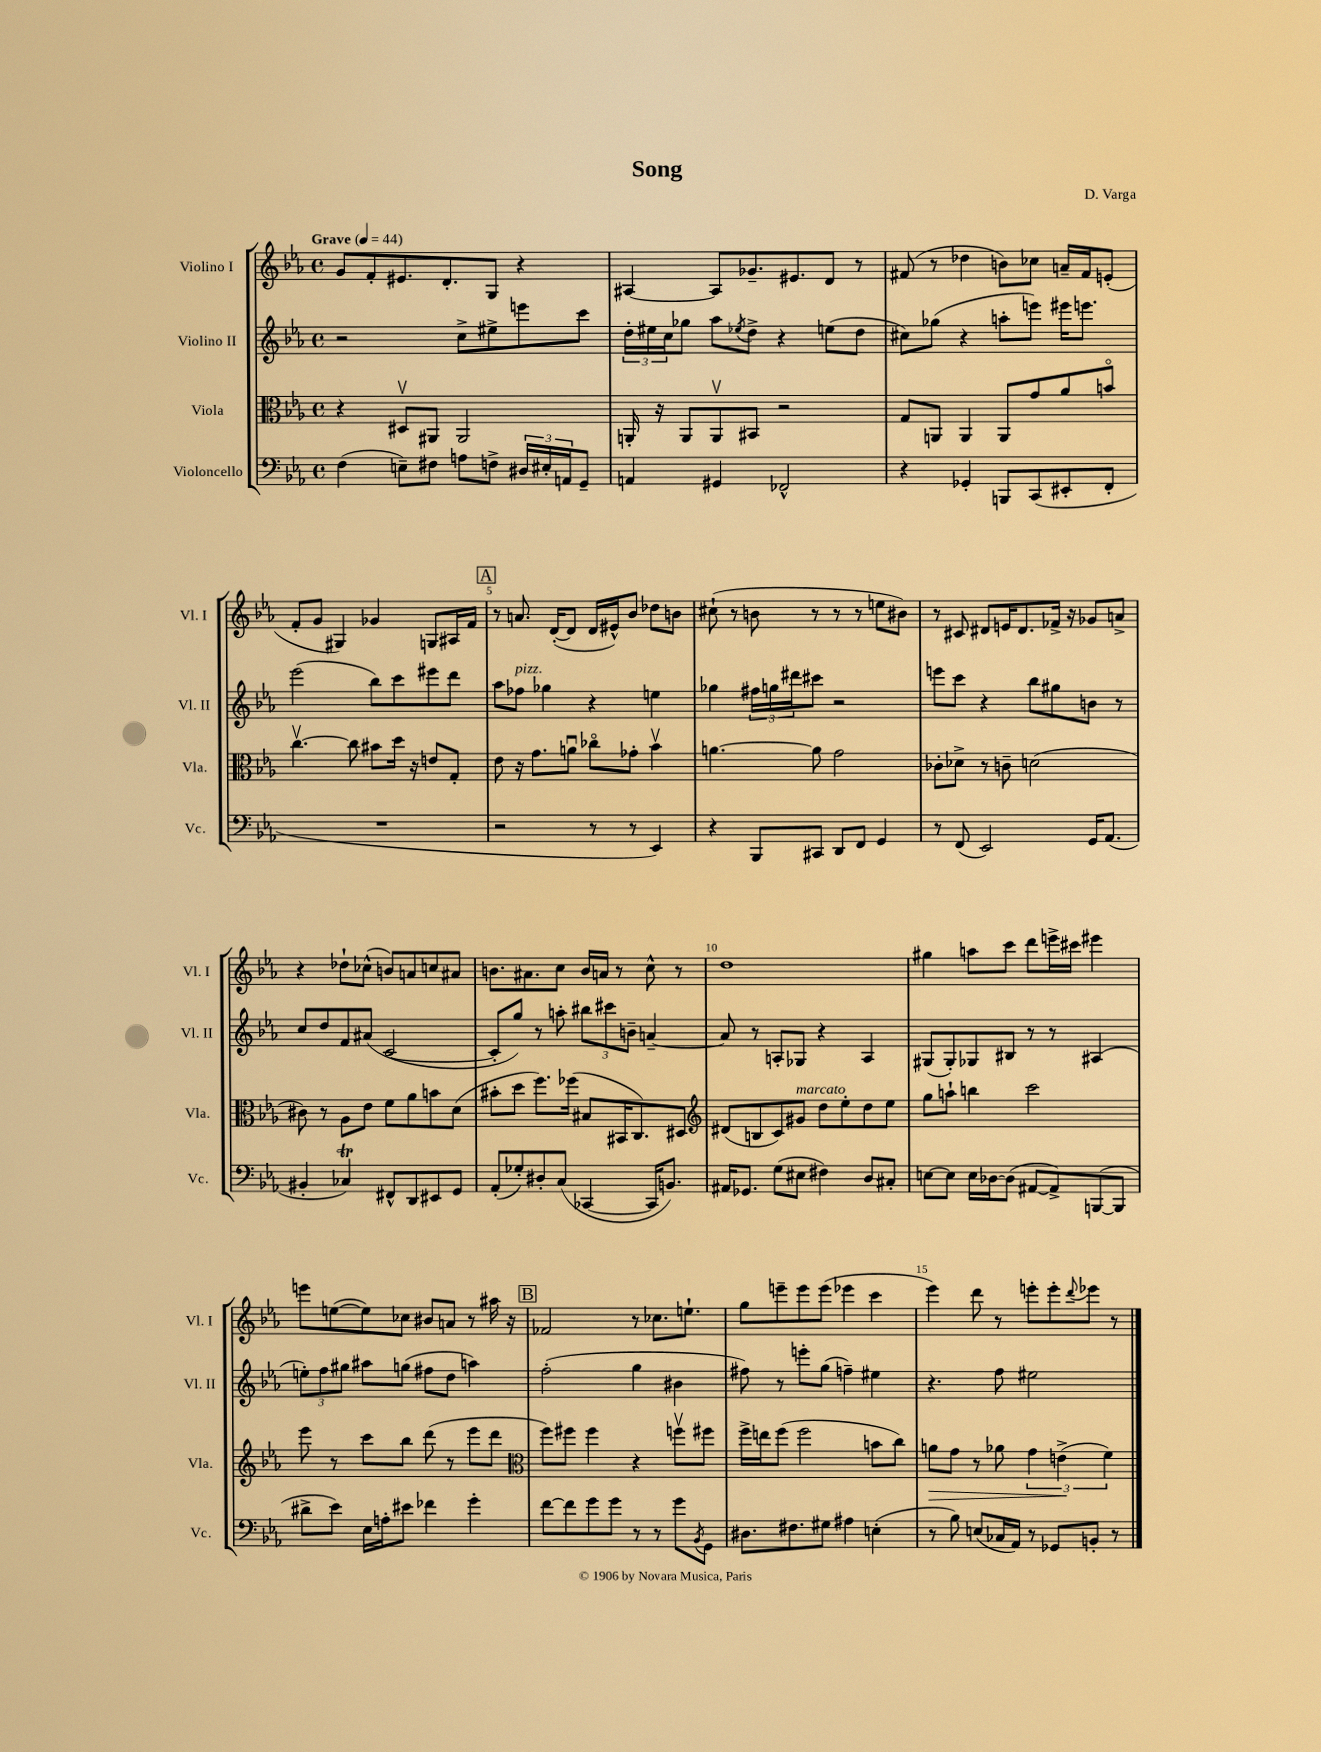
\header { title = "Song" composer = "D. Varga" }
<<
\new StaffGroup <<
\new Staff = "s0" \with { instrumentName = "Violino I" shortInstrumentName = "Vl. I" } {
    \clef treble \key ees \major \defaultTimeSignature \time 4/4 \tempo "Grave" 4 = 44
    g'8 f'8-. eis'8. d'8.-. g8 r4 |
    ais4~ ais8 ges'8.-- eis'8. d'8 r8 |
    fis'8( r8 des''4 b'8) ces''8 a'16-- fis'16 e'8-.( |
    f'8-. g'8 gis4) ges'4 g8 ais16 f'16 |
    \mark \markup { \box "A" } r8 a'8. d'16~-.( d'8 d'16 eis'16-^) bes'8 des''8 b'8 |
    cis''8-!( r8 b'8 r8 r8 r8 e''8 bis'8) |
    r8 cis'8 dis'8 e'16 dis'8. fes'16-> r16 ges'8 a'8-> |
    r4 des''8-! ces''8-^( b'8) a'8 c''8 ais'8 |
    b'8. ais'8. c''8 b'16 a'16 r8 c''8-^ r8 |
    d''1 |
    gis''4 a''8 c'''8 d'''8 e'''16-> cis'''16 eis'''4 |
    e'''8 e''8~( e''8) ces''8 bis'8 a'8 r8 ais''16 r16 |
    \mark \markup { \box "B" } fes'2 r8 ces''8. e''8.-! |
    g''8 e'''8-- e'''8 e'''8( ees'''4 c'''4 |
    ees'''4) d'''8 r8 e'''8-. e'''8-. \appoggiatura { d'''8 } ees'''8 r8 \bar "|." |
}
\new Staff = "s1" \with { instrumentName = "Violino II" shortInstrumentName = "Vl. II" } {
    \clef treble \key ees \major \defaultTimeSignature \time 4/4
    r2 c''8-> eis''8-> e'''8 c'''8 |
    \tuplet 3/2 { d''16-. eis''16 c''16 } ges''8 aes''8 \acciaccatura { ees''8 } d''8-> r4 e''8( d''8 |
    cis''8) ges''8( r4 a''8-. e'''8) eis'''16 e'''8. |
    ees'''2( bes''8) c'''8 eis'''8 d'''8 |
    \mark \markup { \box "A" } aes''8 fes''8^\markup { \italic "pizz." } ges''4 r4 e''4 |
    ges''4 \tuplet 3/2 { fis''16 g''16 dis'''16 } cis'''8 r2 |
    e'''8 c'''8 r4 bes''8 gis''8 b'8 r8 |
    c''8 d''8 f'8 ais'8( c'2~ |
    c'8-. g''8) r8 a''8-. \tuplet 3/2 { bis''8 cis'''8 b'8-- } a'4~-- |
    a'8 r8 a8-. ges8 r4 a4 |
    gis8( gis8-.) ges8 bis8 r8 r8 ais4( |
    \tuplet 3/2 { e''8-.) f''8 gis''8 } ais''8 g''8( fis''8 d''8 a''4) |
    \mark \markup { \box "B" } f''2-.( g''4 bis'4 |
    fis''8) r8 e'''8-. g''8( f''4--) eis''4 |
    r4. f''8 eis''2 \bar "|." |
}
\new Staff = "s2" \with { instrumentName = "Viola" shortInstrumentName = "Vla." } {
    \clef alto \key ees \major \defaultTimeSignature \time 4/4
    r4 dis8\upbow ais,8 ais,2 |
    a,16-. r16 a,8 a,8\upbow bis,8 r2 |
    g8 a,8 a,4 a,8 g'8 aes'8 b'8\flageolet |
    c''4.~\upbow c''8 bis'8 d''16 r16 e'8 g8-. |
    \mark \markup { \box "A" } ees'8 r16 g'8. a'8\downbow ces''8\flageolet ges'8-. bes'4\upbow |
    a'4.~ a'8 g'2 |
    ces'8-. des'8-> r8 c'8-- d'2( |
    cis'8) r8 aes8 ees'8 f'8 aes'8 b'8 d'8( |
    bis'8-. d''8 f''8.) fes''16( bis8 bis,16 c8.) dis8 |
    \clef treble dis'8( b8 c'8) gis'8^\markup { \italic "marcato" } d''8 ees''8-. d''8 ees''8 |
    g''8 a''8-! b''4 c'''2 |
    ees'''8 r8 c'''8 bes''8 d'''8( r8 ees'''8 d'''8 |
    \mark \markup { \box "B" } \clef alto f''8) fis''8 fis''4 r4 f''8\upbow fis''8 |
    f''16-> e''16 f''8( f''2 b'8 c''8) |
    a'8\> g'8 r8 aes'8 \tuplet 3/2 { g'4 e'4->\!( f'4) } \bar "|." |
}
\new Staff = "s3" \with { instrumentName = "Violoncello" shortInstrumentName = "Vc." } {
    \clef bass \key ees \major \defaultTimeSignature \time 4/4
    f4( e8--) fis8 a8 f8-> \tuplet 3/2 { dis16 eis16-. a,16 } g,8-- |
    a,4 gis,4 fes,2-^ |
    r4 ges,4-. b,,8 c,8( eis,8-. f,8-. |
    R1 |
    \mark \markup { \box "A" } r2 r8 r8 ees,4) |
    r4 bes,,8 cis,8 d,8 f,8 g,4 |
    r8 f,8( ees,2) g,16 aes,8.( |
    bis,4-. ces4\trill) fis,8-^ d,8 eis,8 g,8 |
    aes,8-.( ges8-.) dis8-. c8( ces,4~ ces,16 b,8.) |
    ais,16 ges,8. g8( eis8 fis4) d8 cis8-. |
    e8~ e8 e16 des16~ des8( ais,8~ ais,8->) b,,8~( b,,8 |
    dis'8-> ees'8) ees16 a16-. eis'8 fes'4 g'4-. |
    \mark \markup { \box "B" } f'8~ f'8 g'8 g'8 r8 r8 g'8 \acciaccatura { bes,8 } g,8 |
    dis8. fis8. gis8 ais4 e4-.( |
    r8 bes8) e8( ces16 aes,16) r8 ges,8 b,8-. r8 \bar "|." |
}
>>
>>
\layout { \context { \Score \override BarNumber.break-visibility = ##(#f #t #t) barNumberVisibility = #(every-nth-bar-number-visible 5) } }
